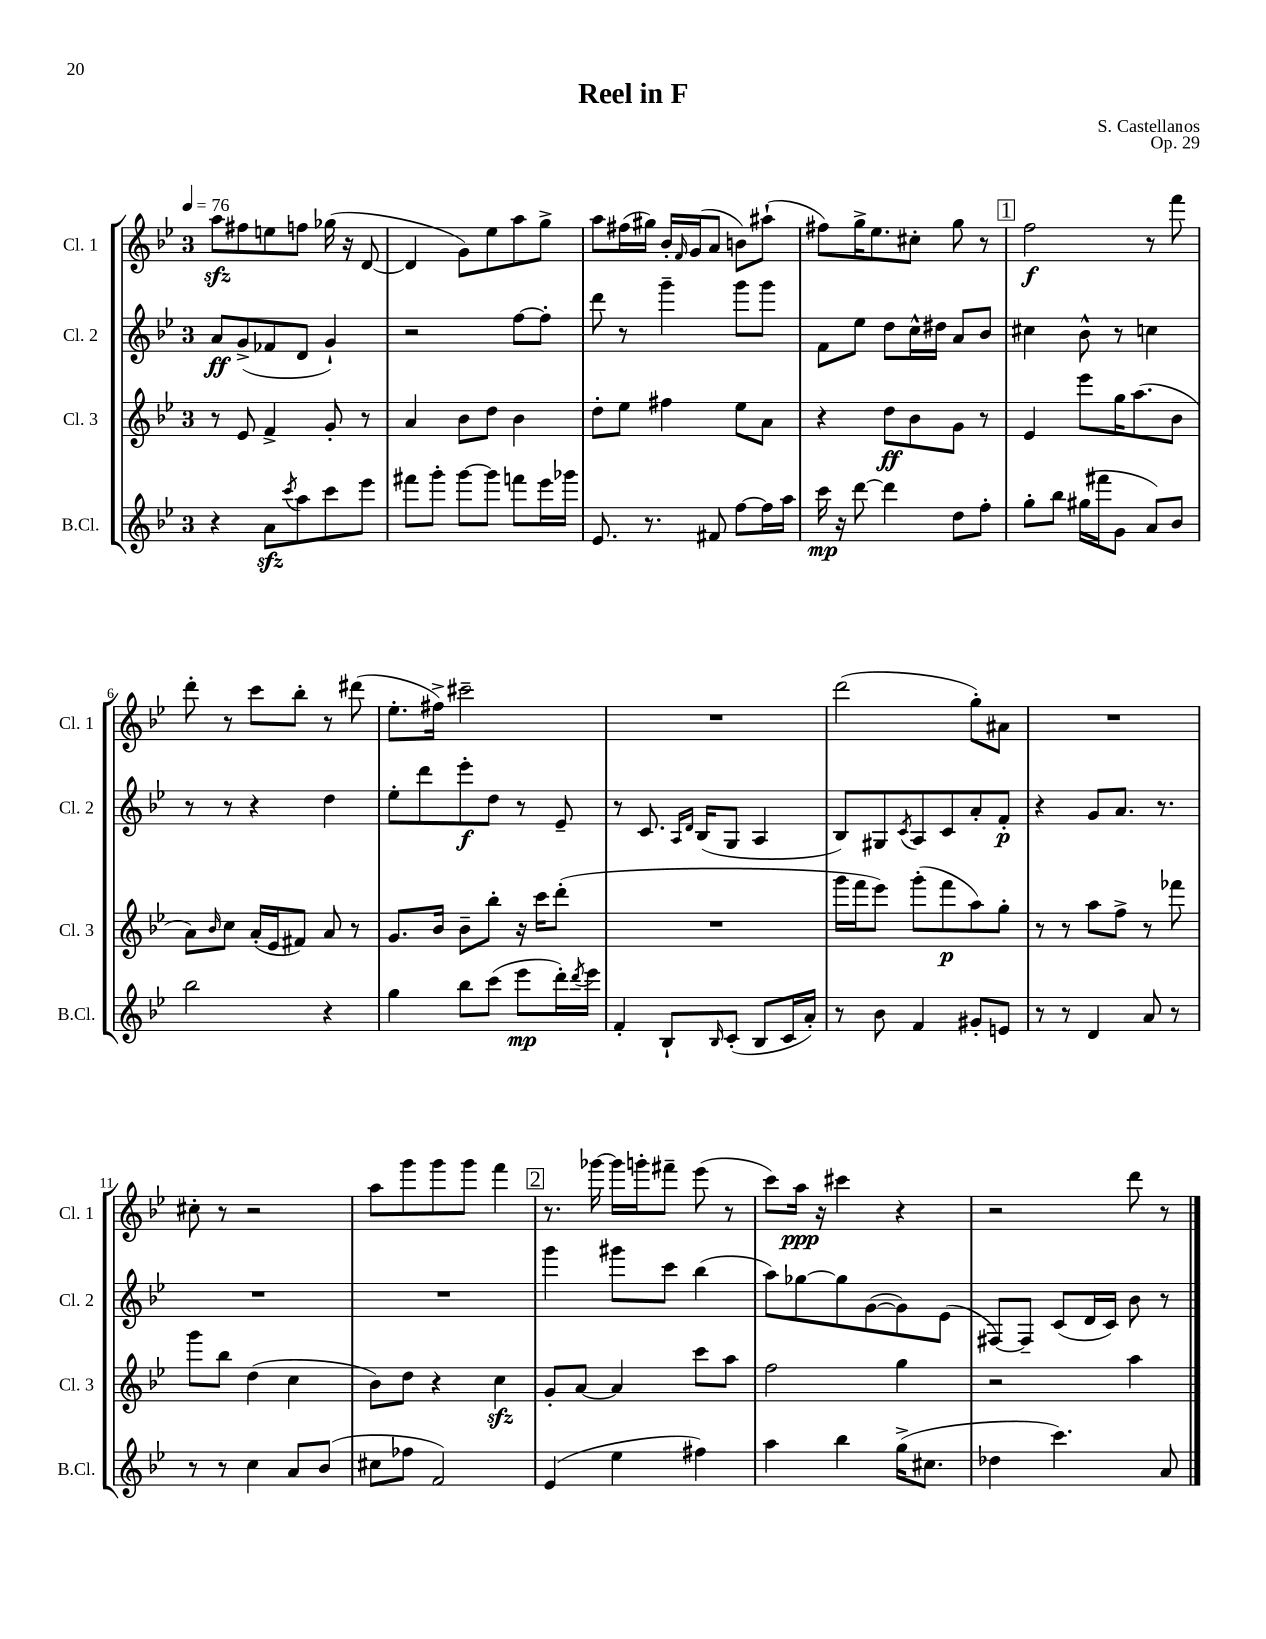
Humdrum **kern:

**kern	**kern	**kern	**kern
*staff4	*staff3	*staff2	*staff1
*clefG2	*clefG2	*clefG2	*clefG2
*k[b-e-]	*k[b-e-]	*k[b-e-]	*k[b-e-]
*M3/4	*M3/4	*M3/4	*M3/4
*MM76	*MM76	*MM76	*MM76
4r	8r	8a	8aa
.	8e-	(8g^	8ff#
8a	4f^	8f-	8ee
8qccc	.	.	.
8aa	.	8d	8ff
8ccc	8g'	4g`)	(16gg-
.	.	.	16r
8eee-	8r	.	[8d
=	=	=	=
8fff#	4a	2r	4d]
8ggg'	.	.	.
[8ggg	8b-	.	8g)
8ggg]	8dd	.	8ee-
8fff	4b-	[8ff	8aa
16eee-	.	8ff']	8gg^
16ggg-	.	.	.
=	=	=	=
8.e-	8dd'	8ddd	8aa
.	8ee-	8r	(16ff#
8.r	.	.	16gg#)
.	4ff#	4ggg~	16b-'
.	.	.	16qqf
.	.	.	(16g
8f#	.	.	8a
[8ff	8ee-	8ggg	8b)
16ff]	8a	8ggg	(8aa#`
16aa	.	.	.
=	=	=	=
16ccc	4r	8f	8ff#)
16r	.	.	.
[8ddd	.	8ee-	16gg^
.	.	.	8.ee-
4ddd]	8dd	8dd	.
.	8b-	16cc^^	8cc#'
.	.	16dd#	.
8dd	8g	8a	8gg
8ff'	8r	8b-	8r
=	=	=	=
8gg'	4e-	4cc#	2ff
8bb-	.	.	.
(16gg#	8eee-	8b-^^	.
16fff#	.	.	.
8g	16gg	8r	.
.	(8.aa	.	.
8a)	.	4cc	8r
8b-	8b-	.	8fff
=	=	=	=
2bb-	8a)	8r	8ddd'
.	16qqb-	.	.
.	8cc	8r	8r
.	(16a'	4r	8ccc
.	16e-	.	.
.	8f#)	.	8bb-'
4r	8a	4dd	8r
.	8r	.	(8ddd#
=	=	=	=
4gg	8.g	8ee-'	8.ee-'
.	.	8ddd	.
.	16b-	.	16ff#^)
8bb-	8b-~	8eee-'	2ccc#~
(8ccc	8bb-'	8dd	.
8eee-	16r	8r	.
.	16ccc	.	.
16ddd')	(8ddd'	8e-~	.
8qddd	.	.	.
16eee-	.	.	.
=	=	=	=
4f'	2.r	8r	2.r
.	.	8.c	.
8B-`	.	.	.
.	.	16qqA	.
.	.	16qqd	.
.	.	(16B-	.
16qqB-	.	.	.
(8c'	.	8G	.
8B-	.	4A	.
16c	.	.	.
16a')	.	.	.
=	=	=	=
8r	16ggg	8B-)	(2ddd
.	16fff	.	.
8b-	8eee-)	8G#	.
.	.	8qc	.
4f	(8ggg'	8A	.
.	8fff	8c	.
8g#'	8aa)	8a'	8gg')
8e	8gg'	8f'	8a#
=	=	=	=
8r	8r	4r	2.r
8r	8r	.	.
4d	8aa	8g	.
.	8ff^	8.a	.
8a	8r	.	.
.	.	8.r	.
8r	8fff-	.	.
=	=	=	=
8r	8ggg	2.r	8cc#'
8r	8bb-	.	8r
4cc	(4dd	.	2r
8a	4cc	.	.
(8b-	.	.	.
=	=	=	=
8cc#	8b-)	2.r	8aa
8ff-	8dd	.	8ggg
2f)	4r	.	8ggg
.	.	.	8ggg
.	4cc	.	4fff
=	=	=	=
(4e-	8g'	4ggg	8.r
.	[8a	.	.
.	.	.	[16ggg-
4ee-	4a]	8ggg#	16ggg-]
.	.	.	16ggg'
.	.	8ccc	8fff#~
4ff#)	8ccc	(4bb-	(8eee-
.	8aa	.	8r
=	=	=	=
4aa	2ff	8aa)	8ccc)
.	.	[8gg-	16aa
.	.	.	16r
4bb-	.	8gg-]	4ccc#
.	.	([8g	.
(16gg^	4gg	8g])	4r
8.cc#	.	.	.
.	.	(8e-	.
=	=	=	=
4dd-	2r	[8F#)	2r
.	.	8F#~]	.
4.ccc)	.	(8c	.
.	.	16d	.
.	.	16c)	.
.	4aa	8b-	8ddd
8a	.	8r	8r
==	==	==	==
*-	*-	*-	*-
